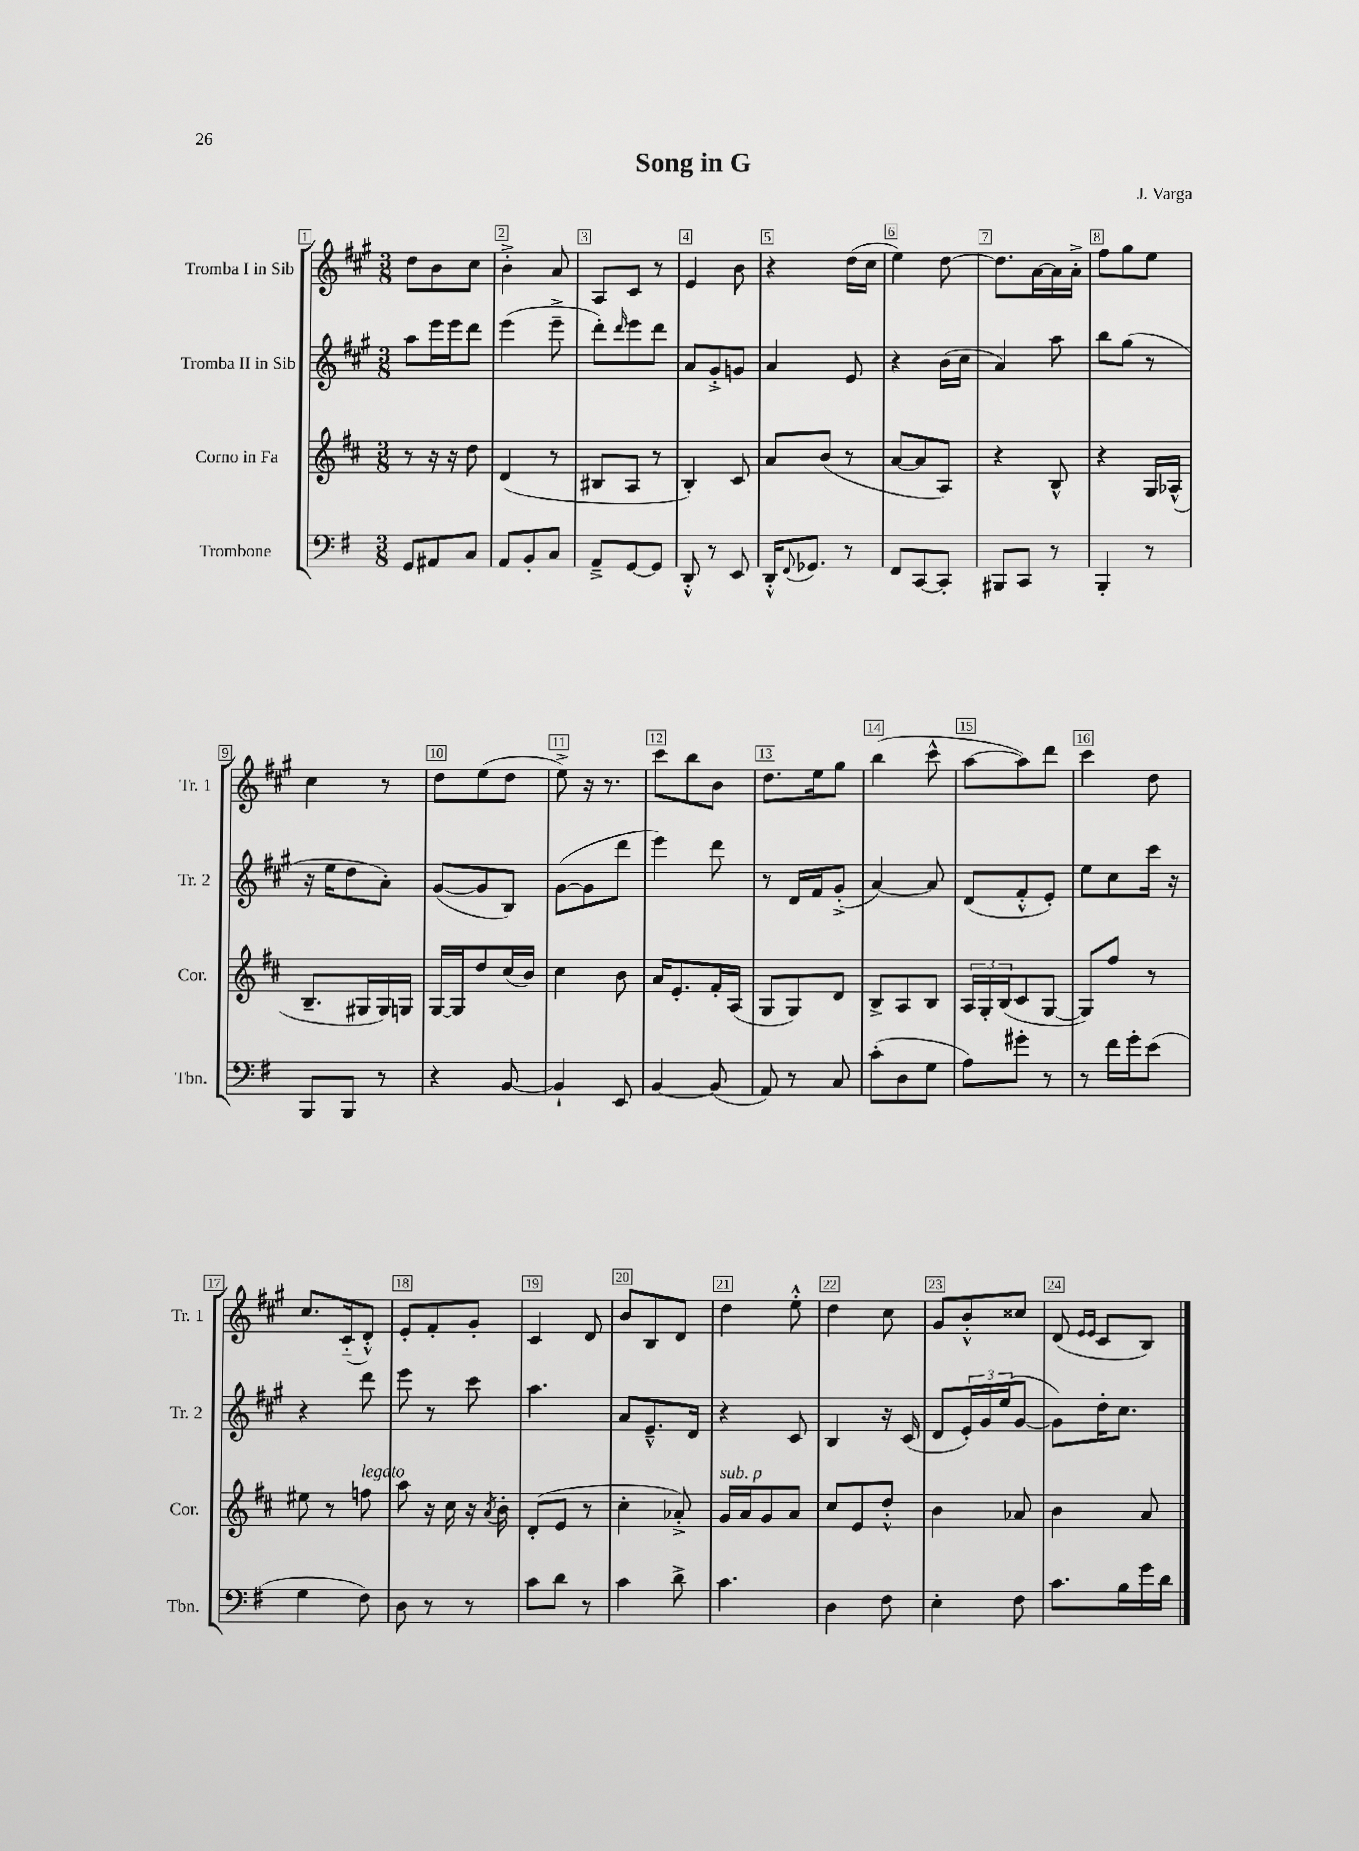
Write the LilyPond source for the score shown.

\header { title = "Song in G" composer = "J. Varga" }
<<
\new StaffGroup <<
\new Staff = "s0" \with { instrumentName = "Tromba I in Sib" shortInstrumentName = "Tr. 1" } {
    \clef treble \key a \major \numericTimeSignature \time 3/8
    d''8 b'8 cis''8 |
    b'4-.-> a'8 |
    a8 cis'8 r8 |
    e'4 b'8 |
    r4 d''16( cis''16 |
    e''4) d''8~ |
    d''8. a'16~ a'16 a'16-.-> |
    fis''8 gis''8 e''8 |
    cis''4 r8 |
    d''8 e''8( d''8 |
    e''8->) r16 r8. |
    cis'''8 b''8 b'8 |
    d''8. e''16 gis''8 |
    b''4( cis'''8-^ |
    a''8~ a''8) d'''8 |
    cis'''4 d''8 |
    cis''8. cis'16-_( d'8-.-^) |
    e'8-. fis'8-. gis'8-. |
    cis'4 d'8 |
    b'8 b8 d'8 |
    d''4 e''8-.-^ |
    d''4 cis''8 |
    gis'8 b'8-.-^ cisis''8 |
    d'8( \grace { e'16 e'16 } cis'8 b8) \bar "|." |
}
\new Staff = "s1" \with { instrumentName = "Tromba II in Sib" shortInstrumentName = "Tr. 2" } {
    \clef treble \key a \major \numericTimeSignature \time 3/8
    a''8 e'''16 e'''16 d'''8 |
    e'''4( e'''8---> |
    d'''8-.) \grace { d'''16 } e'''8 d'''8 |
    a'8 gis'8-.-> g'8 |
    a'4 e'8 |
    r4 b'16( cis''16 |
    a'4) a''8 |
    b''8 gis''8( r8 |
    r16 e''16 d''8 a'8-.) |
    gis'8~( gis'8 b8) |
    gis'8~( gis'8 d'''8 |
    e'''4) d'''8 |
    r8 d'16 fis'16 gis'8-.->( |
    a'4~) a'8 |
    d'8( fis'8-.-^ e'8-.) |
    e''8 cis''8 cis'''16 r16 |
    r4 d'''8 |
    e'''8 r8 cis'''8 |
    a''4. |
    a'8 e'8.---^ d'16 |
    r4 cis'8 |
    b4 r16 cis'16( |
    d'8 \tuplet 3/2 { e'16-.) gis'16 e''16( } gis'8~ |
    gis'8) d''16-. cis''8. \bar "|." |
}
\new Staff = "s2" \with { instrumentName = "Corno in Fa" shortInstrumentName = "Cor." } {
    \clef treble \key d \major \numericTimeSignature \time 3/8
    r8 r16 r16 d''8 |
    d'4( r8 |
    bis8 a8 r8 |
    b4-.) cis'8 |
    a'8 b'8( r8 |
    a'8~ a'8 a8) |
    r4 b8-^ |
    r4 g16 aes16-^( |
    b8.-- gis16 gis16) g16 |
    g16~ g16 d''8 cis''16( b'16) |
    cis''4 b'8 |
    a'16 e'8.-. fis'16-. a16( |
    g8 g8) d'8 |
    b8-> a8 b8 |
    \tuplet 3/2 { a16 g16-. b16( } cis'8 g8~ |
    g8) fis''8 r8 |
    eis''8 r8 f''8^\markup { \italic "legato" } |
    a''8 r16 cis''16 r16 \acciaccatura { a'8 } b'16-. |
    d'8-.( e'8 r8 |
    cis''4-. aes'8-.->) |
    g'16^\markup { \italic "sub. p" } a'16 g'8 a'8 |
    cis''8 e'8 d''8-.-^ |
    b'4 aes'8 |
    b'4 a'8 \bar "|." |
}
\new Staff = "s3" \with { instrumentName = "Trombone" shortInstrumentName = "Tbn." } {
    \clef bass \key g \major \numericTimeSignature \time 3/8
    g,8 ais,8 c8 |
    a,8 b,8-. c8 |
    a,8---> g,8~ g,8 |
    d,8-.-^ r8 e,8 |
    d,16-.-^ \appoggiatura { fis,8 } ges,8. r8 |
    fis,8 c,8~ c,8-. |
    bis,,8 c,8 r8 |
    b,,4-. r8 |
    b,,8 b,,8 r8 |
    r4 b,8~ |
    b,4-! e,8 |
    b,4~ b,8( |
    a,8) r8 c8 |
    c'8-.( d8 g8 |
    a8) gis'8-. r8 |
    r8 fis'16 g'16-. e'8( |
    g4 fis8) |
    d8 r8 r8 |
    c'8 d'8 r8 |
    c'4 d'8-> |
    c'4. |
    d4 fis8 |
    e4-. fis8 |
    c'8. b16 g'16 d'16 \bar "|." |
}
>>
>>
\layout { \context { \Score \override BarNumber.break-visibility = ##(#f #t #t) barNumberVisibility = #all-bar-numbers-visible \override BarNumber.stencil = #(make-stencil-boxer 0.1 0.3 ly:text-interface::print) } }
